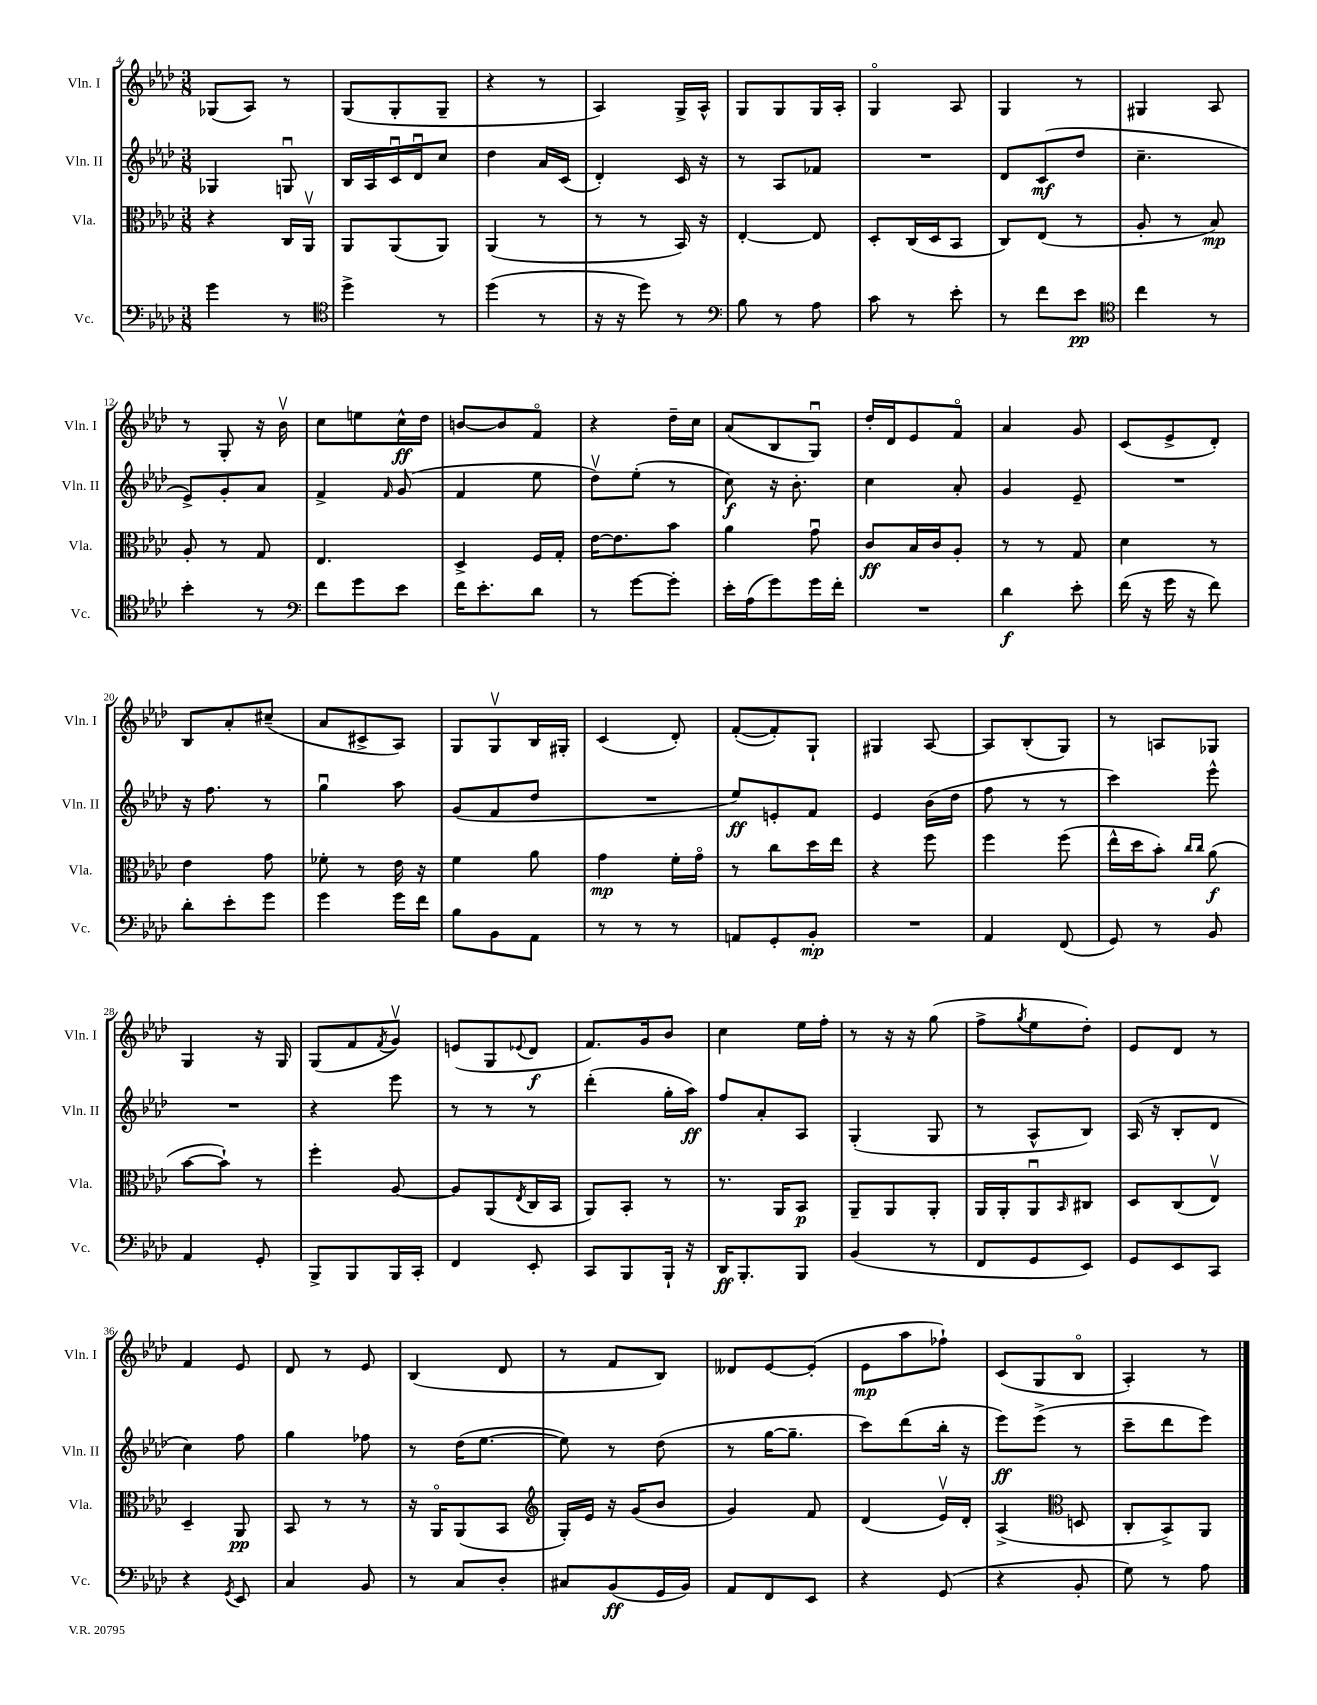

**kern	**kern	**kern	**kern
*staff4	*staff3	*staff2	*staff1
*clefF4	*clefC3	*clefG2	*clefG2
*k[b-e-a-d-]	*k[b-e-a-d-]	*k[b-e-a-d-]	*k[b-e-a-d-]
*M3/8	*M3/8	*M3/8	*M3/8
4g	4r	4G-	(8G-
.	.	.	8A-)
8r	16C	8Gu	8r
.	16AA-v	.	.
=	=	=	=
*clefC4	*	*	*
4dd-^	8AA-	16B-	(8G
.	.	16A-	.
.	(8AA-	16cu	8G'
.	.	16d-u	.
8r	8AA-)	8cc	8G~
=	=	=	=
(4dd-	(4AA-	4dd-	4r
8r	8r	16a-	8r
.	.	(16c	.
=	=	=	=
16r	8r	4d-')	4A-)
16r	.	.	.
8dd-)	8r	.	.
8r	16BB-)	16c	16G^
.	16r	16r	16A-^^
=	=	=	=
*clefF4	*	*	*
8B-	[4E-'	8r	8G
8r	.	8A-	8G
8A-	8E-]	8f-	16G
.	.	.	16A-'
=	=	=	=
8c	8D-'	4.r	4Go
8r	(16C	.	.
.	16D-	.	.
8e-'	8BB-	.	8A-
=	=	=	=
8r	8C)	8d-	4G
8f	(8E-	(8c	.
8e-	8r	8dd-	8r
=	=	=	=
*clefC4	*	*	*
4cc	8A-'	4.cc~	4G#
.	8r	.	.
8r	8B-)	.	8A-
=	=	=	=
4b-'	8A-'	8e-^)	8r
.	8r	8g'	8G'
8r	8G	8a-	16r
.	.	.	16b-v
=	=	=	=
*clefF4	*	*	*
8f	4.E-	4f^	8cc
8g	.	.	8ee
.	.	16qqf	.
8e-	.	(8g	16cc^^
.	.	.	16dd-
=	=	=	=
16f	4D-^	4f	[8b
8.e-'	.	.	.
.	.	.	8b]
8d-	16F	8ee-	8fo
.	16G'	.	.
=	=	=	=
8r	[16e-	8dd-v)	4r
.	8.e-]	.	.
[8g	.	(8ee-'	.
8g']	8b-	8r	16dd-~
.	.	.	16cc
=	=	=	=
16e-'	4a-	8cc)	(8a-
(16A-	.	.	.
8g)	.	16r	8B-
.	.	8.b-'	.
16g	8gu	.	8Gu)
16f'	.	.	.
=	=	=	=
4.r	8c	4cc	16dd-'
.	.	.	16d-
.	16B-	.	8e-
.	16c	.	.
.	8A-'	8a-'	8fo
=	=	=	=
4d-	8r	4g	4a-
.	8r	.	.
8e-'	8G	8e-~	8g
=	=	=	=
(16f	4d-	4.r	(8c
16r	.	.	.
16g	.	.	8e-^
16r	.	.	.
8f)	8r	.	8d-')
=	=	=	=
8d-'	4e-	16r	8B-
.	.	8.ff	.
8e-'	.	.	8a-'
8g	8g	8r	(8cc#~
=	=	=	=
4g	8f-'	4ggu	8a-
.	8r	.	8c#^
16g	16e-	8aa-	8A-)
16f	16r	.	.
=	=	=	=
8B-	4f	(8g	8G
8BB-	.	8f	8Gv
8AA-	8a-	8dd-	16B-
.	.	.	16G#'
=	=	=	=
8r	4g	4.r	(4c
8r	.	.	.
8r	16f'	.	8d-')
.	16go	.	.
=	=	=	=
8AA	8r	8ee-)	([8f'
8GG'	8cc	8e'	8f'])
8BB-'	16dd-	8f	8G`
.	16ee-	.	.
=	=	=	=
4.r	4r	4e-	4G#
.	8ff	(16b-	[8A-
.	.	16dd-	.
=	=	=	=
4AA-	4ff	8ff	8A-]
.	.	8r	(8B-'
(8FF	(8ff	8r	8G)
=	=	=	=
8GG)	16ee-^^	4ccc)	8r
.	16dd-	.	.
8r	8b-')	.	8A
.	16qqcc	.	.
.	16qqcc	.	.
8BB-	(8a-	8eee-^^	8G-
=	=	=	=
4AA-	[8b-	4.r	4G
.	8b-`])	.	.
8GG'	8r	.	16r
.	.	.	16G
=	=	=	=
8BBB-^	4ff'	4r	(8G
8BBB-	.	.	8f
.	.	.	8qf
16BBB-	[8A-	8eee-	8gv)
16CC'	.	.	.
=	=	=	=
4FF	8A-]	8r	(8e
.	(8AA-	8r	8G
.	8qE-	.	8qqe-
8EE-'	16C	8r	8d-
.	16BB-	.	.
=	=	=	=
8CC	8AA-)	(4ddd-'	8.f)
8BBB-	8BB-'	.	.
.	.	.	16g
16BBB-`	8r	16gg'	8b-
16r	.	16aa-)	.
=	=	=	=
16DD-	8.r	8ff	4cc
8.BBB-'	.	.	.
.	.	8a-'	.
.	16AA-	.	.
8BBB-	8BB-	8A-	16ee-
.	.	.	16ff'
=	=	=	=
(4BB-	8AA-~	(4G'	8r
.	8AA-	.	16r
.	.	.	16r
8r	8AA-'	8G	(8gg
=	=	=	=
8FF	16AA-	8r	8ff^
.	16AA-'	.	.
.	.	.	8qgg
8GG	8AA-u	8A-^^	8ee-
.	16qqBB-	.	.
8EE-)	8C#	8B-)	8dd-')
=	=	=	=
8GG	8D-	(16A-	8e-
.	.	16r	.
8EE-	(8C	8B-'	8d-
8CC	8E-v)	8d-	8r
=	=	=	=
4r	4D-~	4cc)	4f
8qGG	.	.	.
8EE-	8AA-	8ff	8e-
=	=	=	=
4C	8BB-	4gg	8d-
.	8r	.	8r
8BB-	8r	8ff-	8e-
=	=	=	=
8r	16r	8r	(4B-
.	16AA-o	.	.
8C	(8AA-	(16dd-	.
.	.	[8.ee-	.
8D-'	8BB-	.	8d-
=	=	=	=
*	*clefG2	*	*
8C#	16G')	8ee-])	8r
.	16e-	.	.
(8BB-	16r	8r	8f
.	(16g	.	.
16GG	8b-	(8dd-	8B-)
16BB-)	.	.	.
=	=	=	=
8AA-	4g)	8r	8d--
8FF	.	[16gg	[8e-
.	.	8.gg~]	.
8EE-	8f	.	(8e-']
=	=	=	=
4r	(4d-	8ccc)	8e-
.	.	(8ddd-	8aa-
(8GG	16e-v)	16bb-'	8ff-`)
.	16d-'	16r	.
=	=	=	=
4r	(4A-^	8eee-)	(8c
.	.	(8eee-^	8G
*	*clefC3	*	*
8BB-'	8D	8r	8B-o
=	=	=	=
8G)	8C'	8ccc~	4A-')
8r	8BB-^)	8ddd-	.
8A-	8AA-	8eee-)	8r
==	==	==	==
*-	*-	*-	*-
